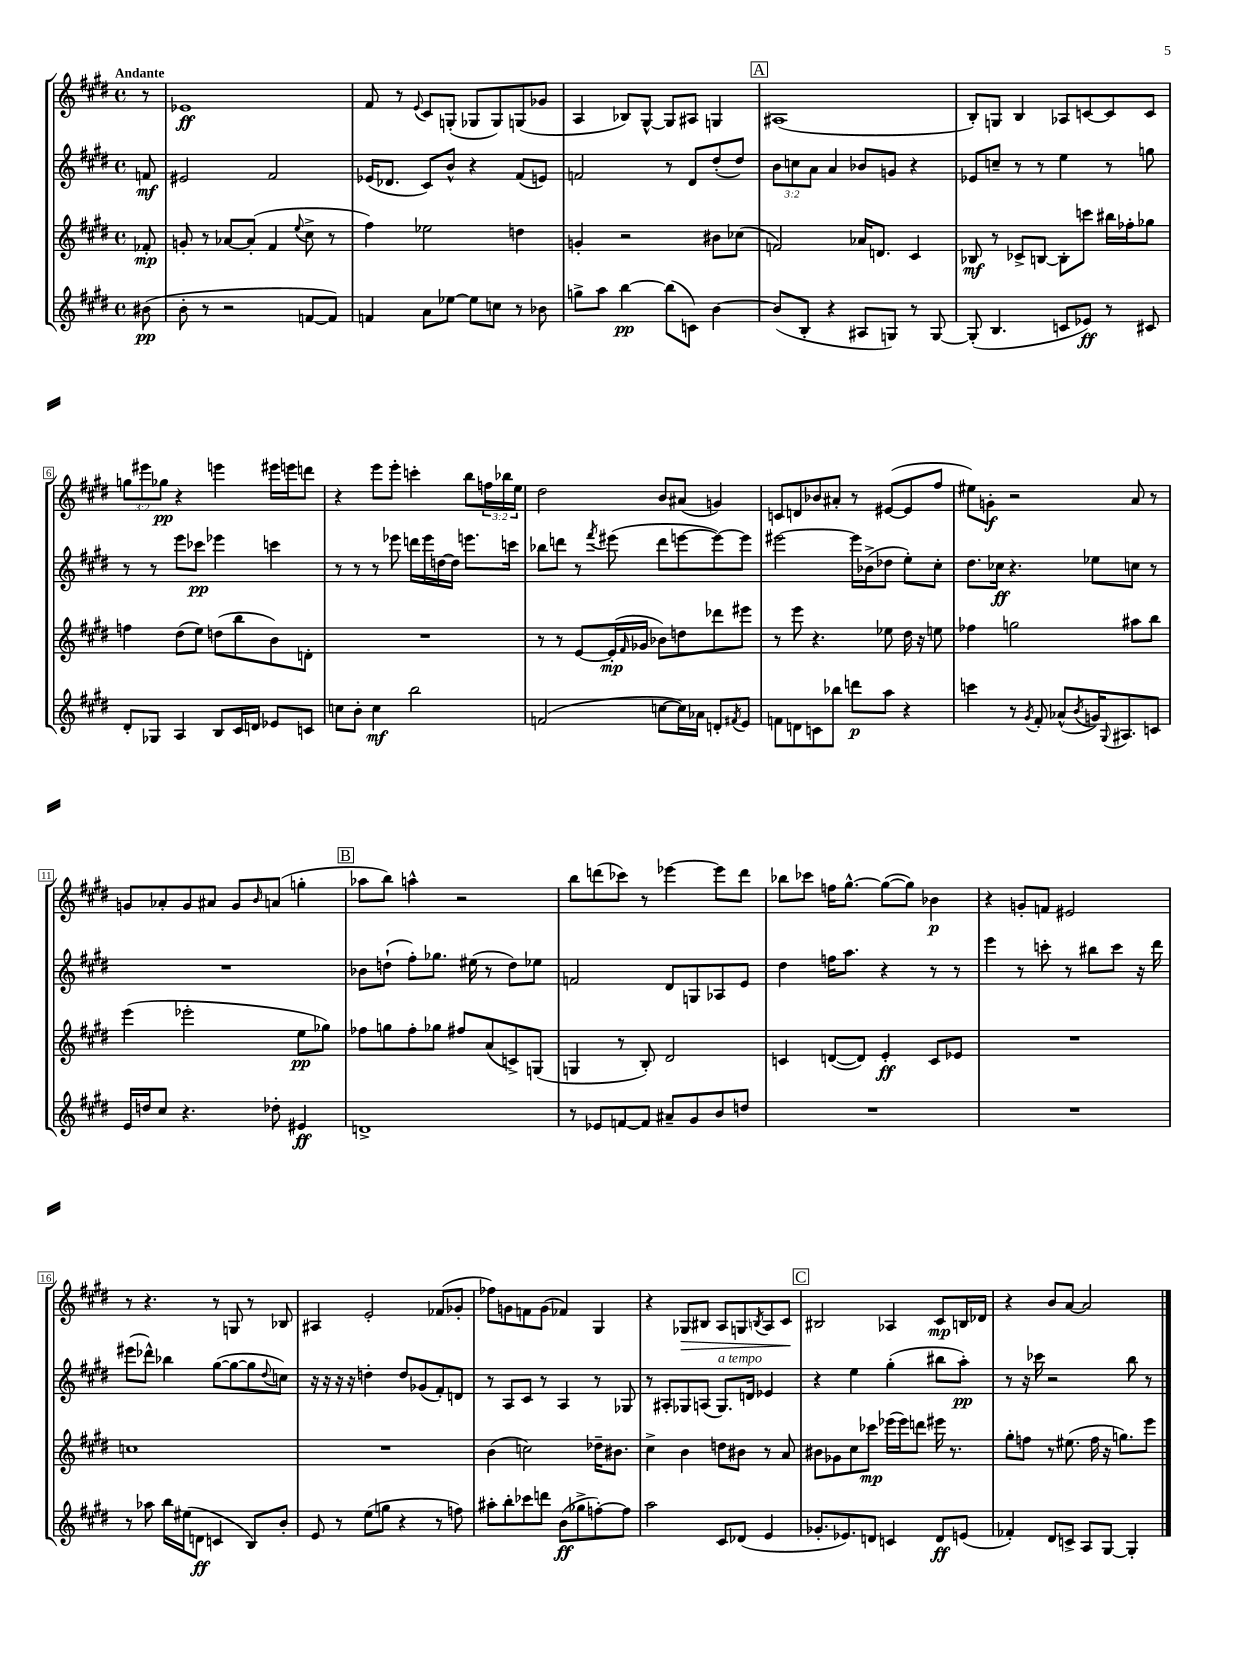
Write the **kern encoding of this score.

**kern	**kern	**kern	**kern
*staff4	*staff3	*staff2	*staff1
*clefG2	*clefG2	*clefG2	*clefG2
*k[f#c#g#d#]	*k[f#c#g#d#]	*k[f#c#g#d#]	*k[f#c#g#d#]
*M4/4	*M4/4	*M4/4	*M4/4
*met(c)	*met(c)	*met(c)	*met(c)
(8b#\	8f-'/	8f/	8r
=	=	=	=
8b'\	8g'/	2e#/	1e-
8r	8r	.	.
2r	[8a-/L	.	.
.	(8a-'/]J	.	.
.	4f#/	2f#/	.
.	8qqee/	.	.
[8f/L	8cc#^\	.	.
8f/]J)	8r	.	.
=	=	=	=
4f/	4ff#\)	(16e-/LK	8f#/
.	.	8.d-/J	.
.	.	.	8r
.	.	.	8qqe/
8a\L	2ee-\	8c#/L)	8c#/L
[8ee-\J	.	8b^^/J	(8G'/J
8ee-\]L	.	4r	8G-/L
8cc\J	.	.	8G-/)
8r	4dd\	(8f#/L	(8G/
8b-\	.	8e/J)	8g-/J
=	=	=	=
8gg^\L	4g'/	2f/	4A/
8aa\J	.	.	.
[4bb\	2r	.	8B-/L)
.	.	.	[8G#^^/J
(8bb\]L	.	8r	8G#/]L
8c\J)	.	8d#/L	8A#/J
[4b\	8b#\L	(8dd#'/	4G/
.	(8cc-\J	8dd#/J)	.
=	=	=	=
(8b/]L	2f/)	12b\L	(1A#
.	.	12cc\	.
8B'/J	.	.	.
.	.	12a\J	.
4r	.	4a/	.
8A#/L	16a-/LK	8b-/L	.
.	8.d/J	.	.
8G/J)	.	8g/J	.
8r	4c#/	4r	.
[8G/	.	.	.
=	=	=	=
(8G'/]	8B-/	8e-/L	8B'/L)
4.B/	8r	8cc~/J	8G/J
.	8c-^/L	8r	4B/
.	[8B/J	8r	.
8c/L	8B'\]L	4ee\	8A-/L
8e-/J)	8ccc\J	.	[8c/
8r	16bb#\LL	8r	8c/]
.	16ff-'\J	.	.
8c#/	8gg-\J	8gg\	8c/J
=	=	=	=
8d#'/L	4ff\	8r	12gg\L
.	.	.	12eee#\
8G-/J	.	8r	.
.	.	.	12gg-\J
4A/	(8dd#\L	8eee\L	4r
.	8ee\J)	8ccc-\J	.
8B/L	(8dd\L	4eee-\	4eee\
16c#/L	8bb\	.	.
16d/JJ	.	.	.
8e-/L	8b\)	4ccc\	16eee#\LL
.	.	.	16eee\J
8c/J	8d'\J	.	8ddd\J
=	=	=	=
8cc\L	1r	8r	4r
8b'\J	.	8r	.
4cc\	.	8r	8eee\L
.	.	8eee-\	8eee'\J
2bb\	.	16ddd\LL	4ccc'\
.	.	16eee-\	.
.	.	[16dd\	.
.	.	16dd\]JJ	.
.	.	8.eee\L	8bb\L
.	.	.	24ff\L
.	.	.	24bb-\
.	.	16ccc\Jk	.
.	.	.	24ee\JJ
=	=	=	=
(2f/	8r	8bb-\L	2dd#\
.	8r	8ddd\J	.
.	[8e/L	8r	.
.	.	8qfff#/	.
.	(16e'/]L	(8eee#\	.
.	16qqf#/	.	.
.	16g-/JJ	.	.
[8cc\L	8b-\L)	8ddd\L	8b/L
16cc\]L)	8dd\	[8eee\	(8a#/J
16a-\JJ	.	.	.
8d'/L	8ddd-\	8eee\_)	4g/)
8qf#/	.	.	.
8e/J	8eee#\J	8eee\]J	.
=	=	=	=
8f\L	8r	[2eee#\	8c/L
8d\	8eee\	.	8d/
8c\	4.r	.	8b-/
8bb-\J	.	.	8a#'/J
8ddd\L	.	16eee#\]LL	8r
.	.	(16b-^\J	.
8aa\J	8ee-\	8dd-\J	([8e#/L
4r	16dd#\	8ee'\L)	8e#/]
.	16r	.	.
.	8ee\	8cc#'\J	8ff#/J
=	=	=	=
4ccc\	4ff-\	8.dd#\L	8ee#\L)
.	.	.	8g'\J
.	.	16cc-\Jk	.
8r	2gg\	4.r	2r
8qg#/	.	.	.
8f#'/	.	.	.
(8a-^^/L	.	.	.
8qb/	.	.	.
16g/K)	.	8ee-\L	.
8qqG#/	.	.	.
8.A#/	.	.	.
.	8aa#\L	8cc\J	8a/
8c/J	8bb\J	8r	8r
=	=	=	=
16e/LL	(4eee\	1r	8g/L
16dd/J	.	.	.
8cc#/J	.	.	8a-'/
4.r	2eee-'\	.	8g/
.	.	.	8a#/J
.	.	.	8g/L
.	.	.	16qqb/
8dd-'\	.	.	(8a/J
4e#/	8ee\L	.	4gg'\
.	8gg-\J)	.	.
=	=	=	=
1d^	8ff-\L	8b-\L	8aa-\L
.	8gg\	(8dd`\J	8bb\J)
.	8ff-'\	8ff#'\L)	4aa^^\
.	8gg-\J	8.gg-\J	.
.	8ff#/L	.	2r
.	.	(16ee#\	.
.	(8a/	8r	.
.	8c^/)	8dd\L)	.
.	(8G/J	8ee-\J	.
=	=	=	=
8r	4G/	2f/	8bb\L
8e-/L	.	.	(8ddd\
[8f/	8r	.	8ccc-\J)
8f/]J	8B'/)	.	8r
8a#~/L	2d#/	8d#/L	[4eee-\
8g#/	.	8G/	.
8b/	.	8A-/	8eee-\]L
8dd/J	.	8e/J	8ddd\J
=	=	=	=
1r	4c/	4dd#\	8bb-\L
.	.	.	8ccc-\J
.	([8d/L	16ff\LK	16ff\LK
.	.	8.aa\J	[8.gg#^^\J
.	8d/]J)	.	.
.	4e'/	4r	(8gg#\_L
.	.	.	8gg#\]J)
.	8c/L	8r	4b-\
.	8e-/J	8r	.
=	=	=	=
1r	1r	4eee\	4r
.	.	8r	8g'/L
.	.	8ccc'\	8f/J
.	.	8r	2e#/
.	.	8bb#\L	.
.	.	8ccc\J	.
.	.	16r	.
.	.	16ddd#\	.
=	=	=	=
8r	1cc	(8eee#\L	8r
8aa-\	.	8ddd-^^\J)	4.r
16bb\LL	.	4bb-\	.
(16ee#\J	.	.	.
8d\J	.	.	.
4c/	.	([8gg#\L	8r
.	.	8gg#\_	8G/
8B/L)	.	8gg#\]	8r
.	.	8qqdd#/	.
8b'/J	.	8cc\J)	8B-/
=	=	=	=
8e/	1r	16r	4A#/
.	.	16r	.
8r	.	16r	.
.	.	16r	.
(8ee\L	.	4dd'\	2e'/
8gg\J	.	.	.
4r	.	8dd/L	.
.	.	(8g-/	.
8r	.	8f#'/)	(8f-/L
8ff\)	.	8d/J	8g-'/J
=	=	=	=
8aa#'\L	(4b\	8r	8ff-\L)
8bb'\	.	8A/L	8g\
8ccc-\	2cc\)	8c#/J	8f\
8ddd\J	.	8r	(8g\J
(8b\L	.	4A/	4f-/)
8gg-^\	.	.	.
[8ff'\)	16dd-~\LK	8r	4G#/
.	8.b#\J	.	.
8ff\]J	.	8G-/	.
=	=	=	=
2aa\	4cc#^\	8r	4r
.	.	8A#'/L	.
.	4b\	8G-/	8G-/L
.	.	(8A/J	8B#/J
8c#/L	8dd\L	8.G-/L)	8A/L
(8d-/J	8b#\J	.	8G/
.	.	16d/Jk	.
.	.	.	8qB/
4e/	8r	4e-/	8A/
.	8a/	.	8c#/J
=	=	=	=
8.g-'/L	8b#\L	4r	2B#/
.	8g-\	.	.
8.e-/)	.	.	.
.	8cc#\	4ee\	.
8d/J	8ccc-\J	.	.
4c/	(16eee-\LL	(4gg#'\	4A-/
.	16eee-\J)	.	.
.	8ddd\J	.	.
8d/L	16eee#\	8bb#\L	8c#/L
.	8.r	.	.
(8e/J	.	8aa'\J)	16B/L
.	.	.	16d-/JJ
=	=	=	=
4f-'/)	8gg#'\L	8r	4r
.	8ff\J	16r	.
.	.	16ccc-\	.
8d#/L	8r	2r	8b/L
8c^/J	(8.ee#\	.	[8a/J
8A/L	.	.	2a/]
.	16ff\	.	.
[8G#/J	16r	.	.
.	8.gg\L)	.	.
4G#'/]	.	8bb\	.
.	8eee\J	8r	.
==	==	==	==
*-	*-	*-	*-
